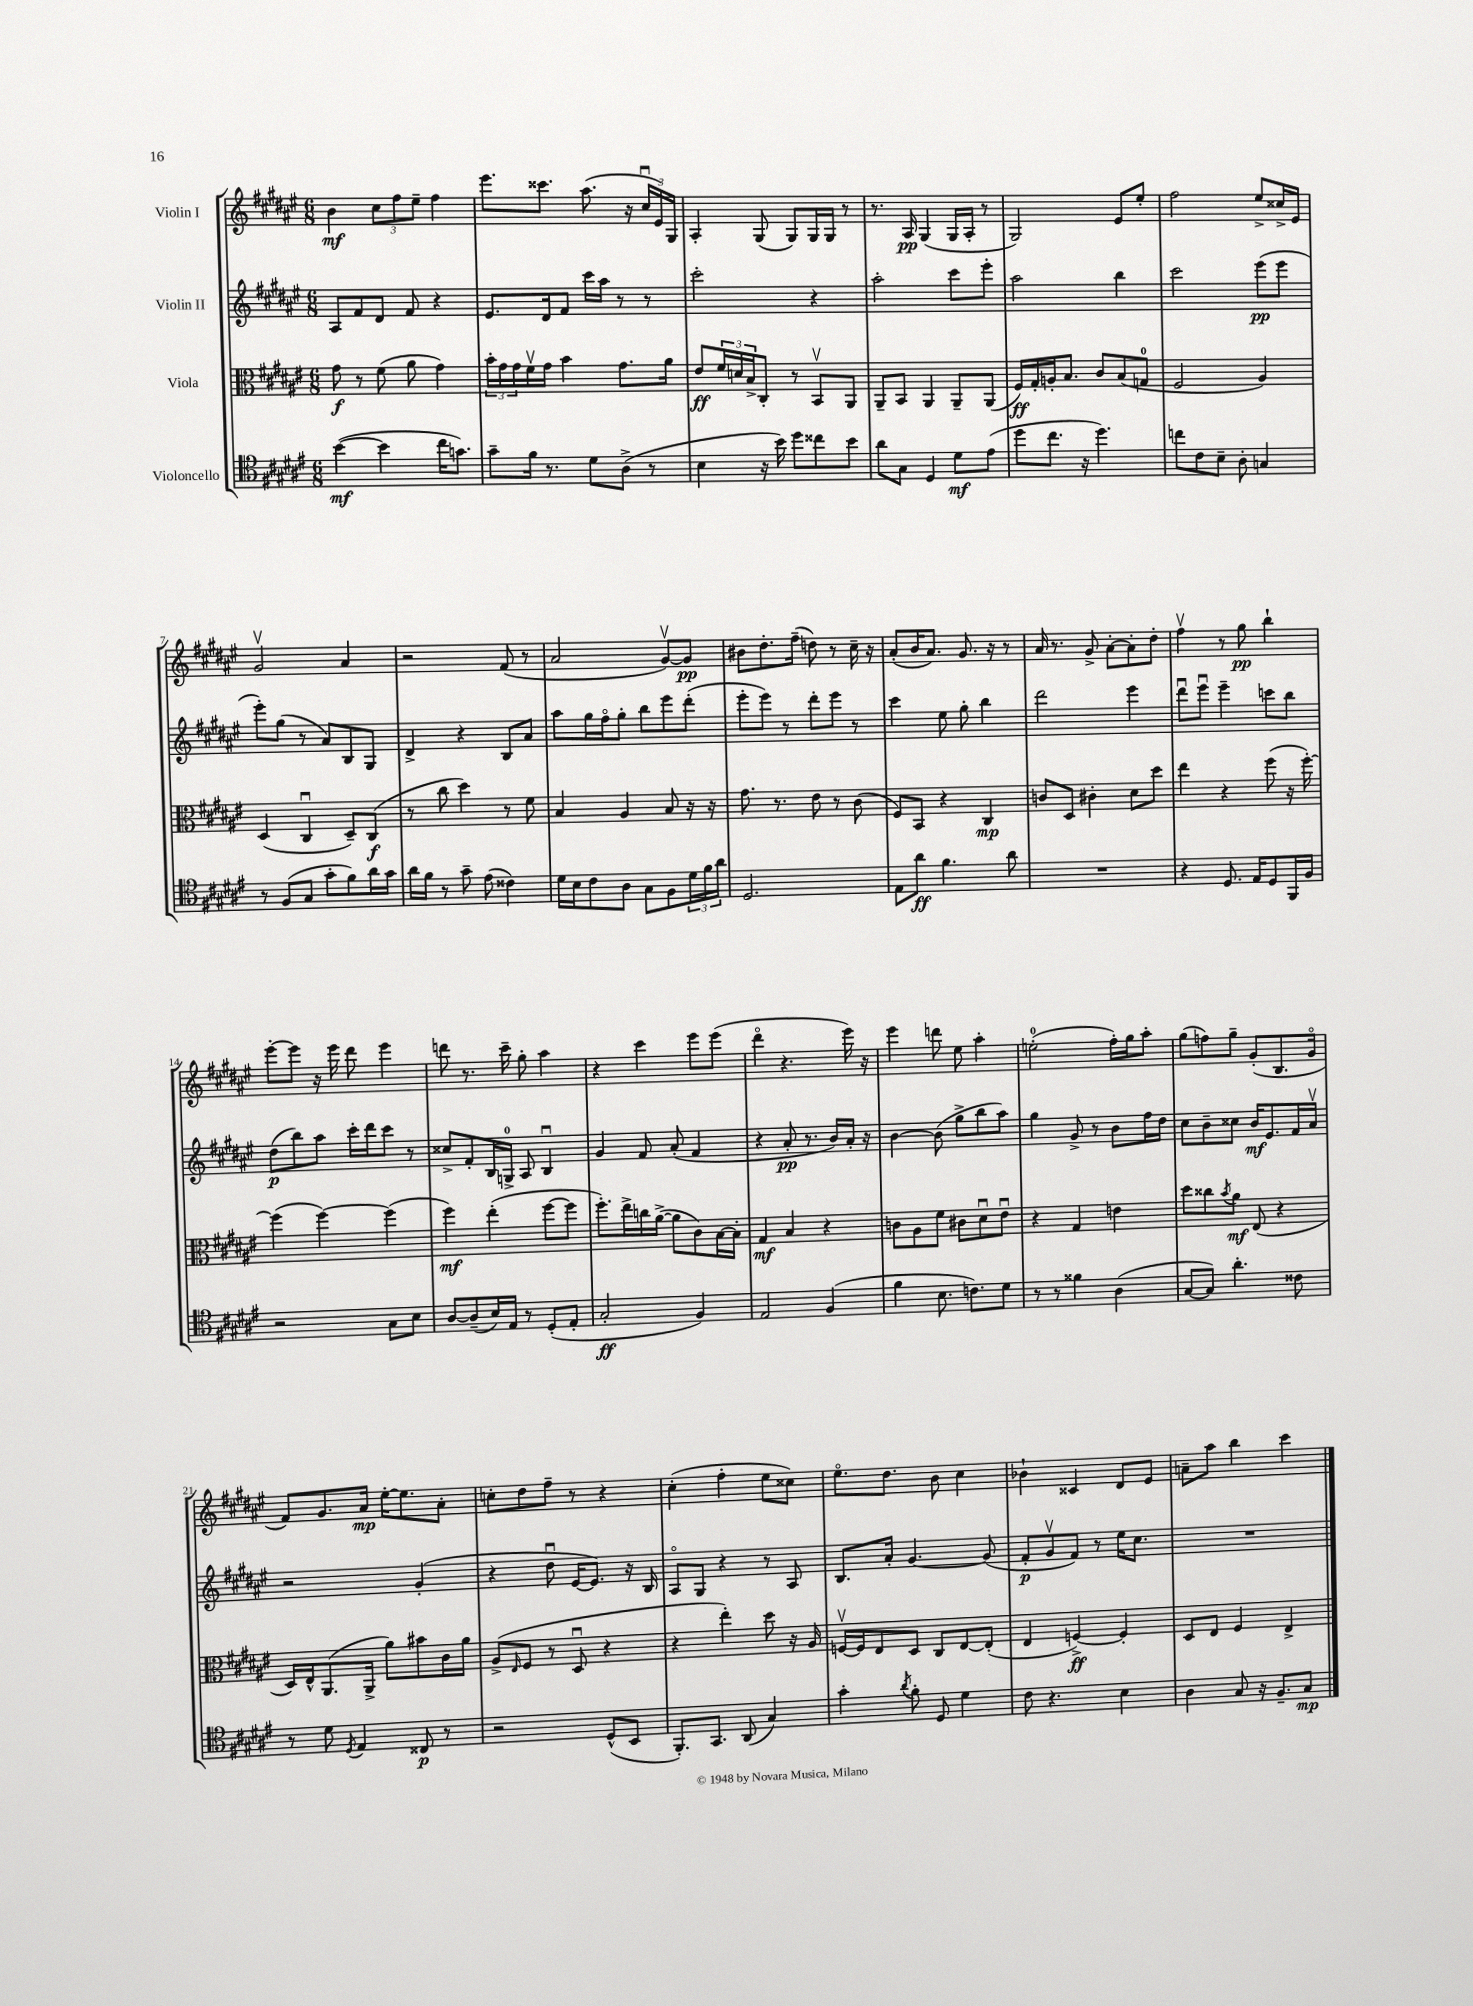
<<
\new StaffGroup <<
\new Staff = "s0" \with { instrumentName = "Violin I" } {
    \clef treble \key fis \major \numericTimeSignature \time 6/8
    b'4\mf \tuplet 3/2 { cis''8 fis''8 eis''8-- } fis''4 |
    eis'''8. cisis'''8. ais''8.( r16 \tuplet 3/2 { cis''16\downbow eis'16) gis16 } |
    ais4-. gis8( gis8) gis16 gis16 r8 |
    r8. ais16\pp gis4( gis16 ais16-. r8 |
    gis2) eis'8 eis''8-. |
    fis''2 eis''8-> cisis''16-> eis'16 |
    gis'2\upbow ais'4 |
    r2 fis'8( r8 |
    ais'2 gis'8~\upbow) gis'8\pp |
    bis'8 dis''8.-. fis''16--( d''8) r8 cis''16-- r16 |
    ais'8-.( b'16 ais'8.) gis'8. r16 r8 |
    ais'16 r8. gis'8-> ais'8~-. ais'8-. dis''8-. |
    fis''4\upbow r8 gis''8\pp b''4-! |
    eis'''8~-. eis'''8 r16 eis'''16 dis'''8 eis'''4 |
    d'''8 r8. cis'''16-- gis''8-. ais''4 |
    r4 cis'''4 eis'''8 eis'''8( |
    dis'''4\flageolet r4. eis'''16) r16 |
    eis'''4 d'''8 eis''8 ais''4-. |
    e''2-0-.( fis''16-.) gis''16 ais''8-. |
    gis''8( f''8) gis''8-- gis'8-.( b8. gis'16\flageolet |
    fis'8) gis'8. ais'16\mp eis''16~-. eis''8. ais'8-. |
    c''8-. dis''8 fis''8-- r8 r4 |
    cis''4-.( fis''4-. eis''8 cisis''8) |
    eis''8.\flageolet dis''8. b'8 cis''4 |
    bes'4-! cisis'4 dis'8 eis'8 |
    a'8-- ais''8 b''4 cis'''4 \bar "|." |
}
\new Staff = "s1" \with { instrumentName = "Violin II" } {
    \clef treble \key fis \major \numericTimeSignature \time 6/8
    ais8 fis'8 dis'8 fis'8 r4 |
    eis'8. dis'16 fis'8 cis'''16 ais''16 r8 r8 |
    cis'''2-. r4 |
    ais''2-. cis'''8 eis'''8-. |
    ais''2 b''4 |
    cis'''2 eis'''8\pp( eis'''8 |
    eis'''8-.) gis''8( r8 ais'8) b8 gis8 |
    dis'4-> r4 b8 ais'8 |
    ais''8 gis''16 fis''16\flageolet gis''8-. b''8 eis'''8 dis'''8-.( |
    eis'''8-. eis'''8) r8 dis'''8-. eis'''8 r8 |
    cis'''4 eis''8 gis''8-. b''4 |
    dis'''2 eis'''4 |
    dis'''8\downbow eis'''8\downbow eis'''4-- c'''8 b''8 |
    dis''8\p( b''8) ais''8 cis'''16-. dis'''16 cis'''8 r8 |
    cisis''8-> fis'8-. b16 g16-0-> ais8 b4\downbow |
    gis'4 fis'8 ais'8-.( fis'4 |
    r4 ais'8-.\pp r8. b'16) ais'16-. r16 |
    b'4~ b'8( gis''8-> b''8 ais''8) |
    gis''4 gis'8-> r8 b'8 fis''16 dis''16 |
    cis''8 b'8-- cisis''8 b'16\mf eis'8. fis'16 ais'16\upbow |
    r2 gis'4-.( |
    r4 dis''8\downbow eis'16~ eis'8.) r16 b16 |
    ais8\flageolet gis8 r4 r8 ais8 |
    b8. ais'16-. gis'4.~ gis'8( |
    fis'8-.\p gis'8\upbow fis'8) r8 eis''16 cis''8. |
    R2. \bar "|." |
}
\new Staff = "s2" \with { instrumentName = "Viola" } {
    \clef alto \key fis \major \numericTimeSignature \time 6/8
    gis'8\f r8 fis'8( ais'8 gis'4) |
    \tuplet 3/2 { b'16-. gis'16 gis'16 } fis'16\upbow gis'16 b'4 gis'8. ais'16 |
    eis'8\ff \tuplet 3/2 { fis'16 d'16 b16-> } cis8-. r8 b,8\upbow ais,8 |
    ais,8-- b,8 ais,4 ais,8-- ais,8( |
    fis16\ff) gis16-. a16-. b8. cis'8 b8( g8-0 |
    fis2 ais4) |
    dis4( cis4\downbow dis8--) cis8\f( |
    r8 cis''8 dis''4) r8 fis'8 |
    b4 ais4 b8 r16 r16 |
    gis'8. r8. eis'8 r8 cis'8( |
    fis8) b,8 r4 cis4\mp |
    c'8 dis8 cis'4-. dis'8 dis''8 |
    eis''4 r4 fis''8( r16 fis''16~-.) |
    fis''4( fis''4~) fis''4( |
    fis''4\mf) eis''4-.( fis''8~ fis''8 |
    fis''8.-.) eis''16-> c''16 ais'16~->( ais'8 cis'8) b16~ b16-. |
    gis4\mf b4 r4 |
    c'8 ais8 fis'8 cis'8 dis'8\downbow eis'8\downbow |
    r4 gis4 e'4 |
    dis''8 cisis''8 \acciaccatura { b'8 } ais'8\mf eis8( r4 |
    dis16) eis16-^ ais,8.( ais,16-> ais'8) bis'8 cis'16 ais'16 |
    ais8->( \grace { eis16 } fis8 r8 dis8\downbow r4 |
    r4 eis''4-.) dis''8 r16 ais16 |
    f16~\upbow f16 eis8 dis8 cis8 eis8~ eis8-.( |
    eis4 f4~->\ff) f4-. |
    dis8 eis8 fis4 eis4-> \bar "|." |
}
\new Staff = "s3" \with { instrumentName = "Violoncello" } {
    \clef tenor \key fis \major \numericTimeSignature \time 6/8
    b'4~\mf( b'4 cis''16 g'8.) |
    gis'8-- fis'16 r8. dis'8 ais8->( r8 |
    b4 r16 b'16) dis''8 cisis''8 b'8 |
    ais'8 gis8 dis4 dis'8\mf eis'8( |
    dis''8 cis''8. r16 dis''4.) |
    c''8 cis'8 b8-- ais8-. g4 |
    r8 fis8( gis8 gis'8-. fis'8) ais'16 gis'16 |
    ais'16 fis'16 r8 gis'8-- eis'8( cisis'4) |
    dis'16 b16 cis'8 ais8 gis8 fis8 \tuplet 3/2 { dis'16 fis'16 ais'16 } |
    dis2. |
    eis8 ais'8\ff fis'4. ais'8 |
    R2. |
    r4 dis8. eis16 dis8 fis,16 fis16 |
    r2 gis8 b8 |
    ais8~ ais8--( b16) eis16 r8 dis8-.( eis8-. |
    gis2-.\ff fis4) |
    eis2 fis4( |
    fis'4 b8. c'8.) dis'8 |
    r8 r8 fisis'4 ais4( |
    gis8~ gis8) ais'4.-. cisis'8 |
    r8 dis'8 \acciaccatura { dis8 } eis4 cisis8\p r8 |
    r2 dis8-^( b,8 |
    fis,8.-.) gis,8. ais,8( gis4) |
    gis'4-. \acciaccatura { ais'8 } fis'8-. dis8 dis'4 |
    cis'8 r4. b4 |
    ais4 gis8 r16 fis8.-- gis8\mp \bar "|." |
}
>>
>>
